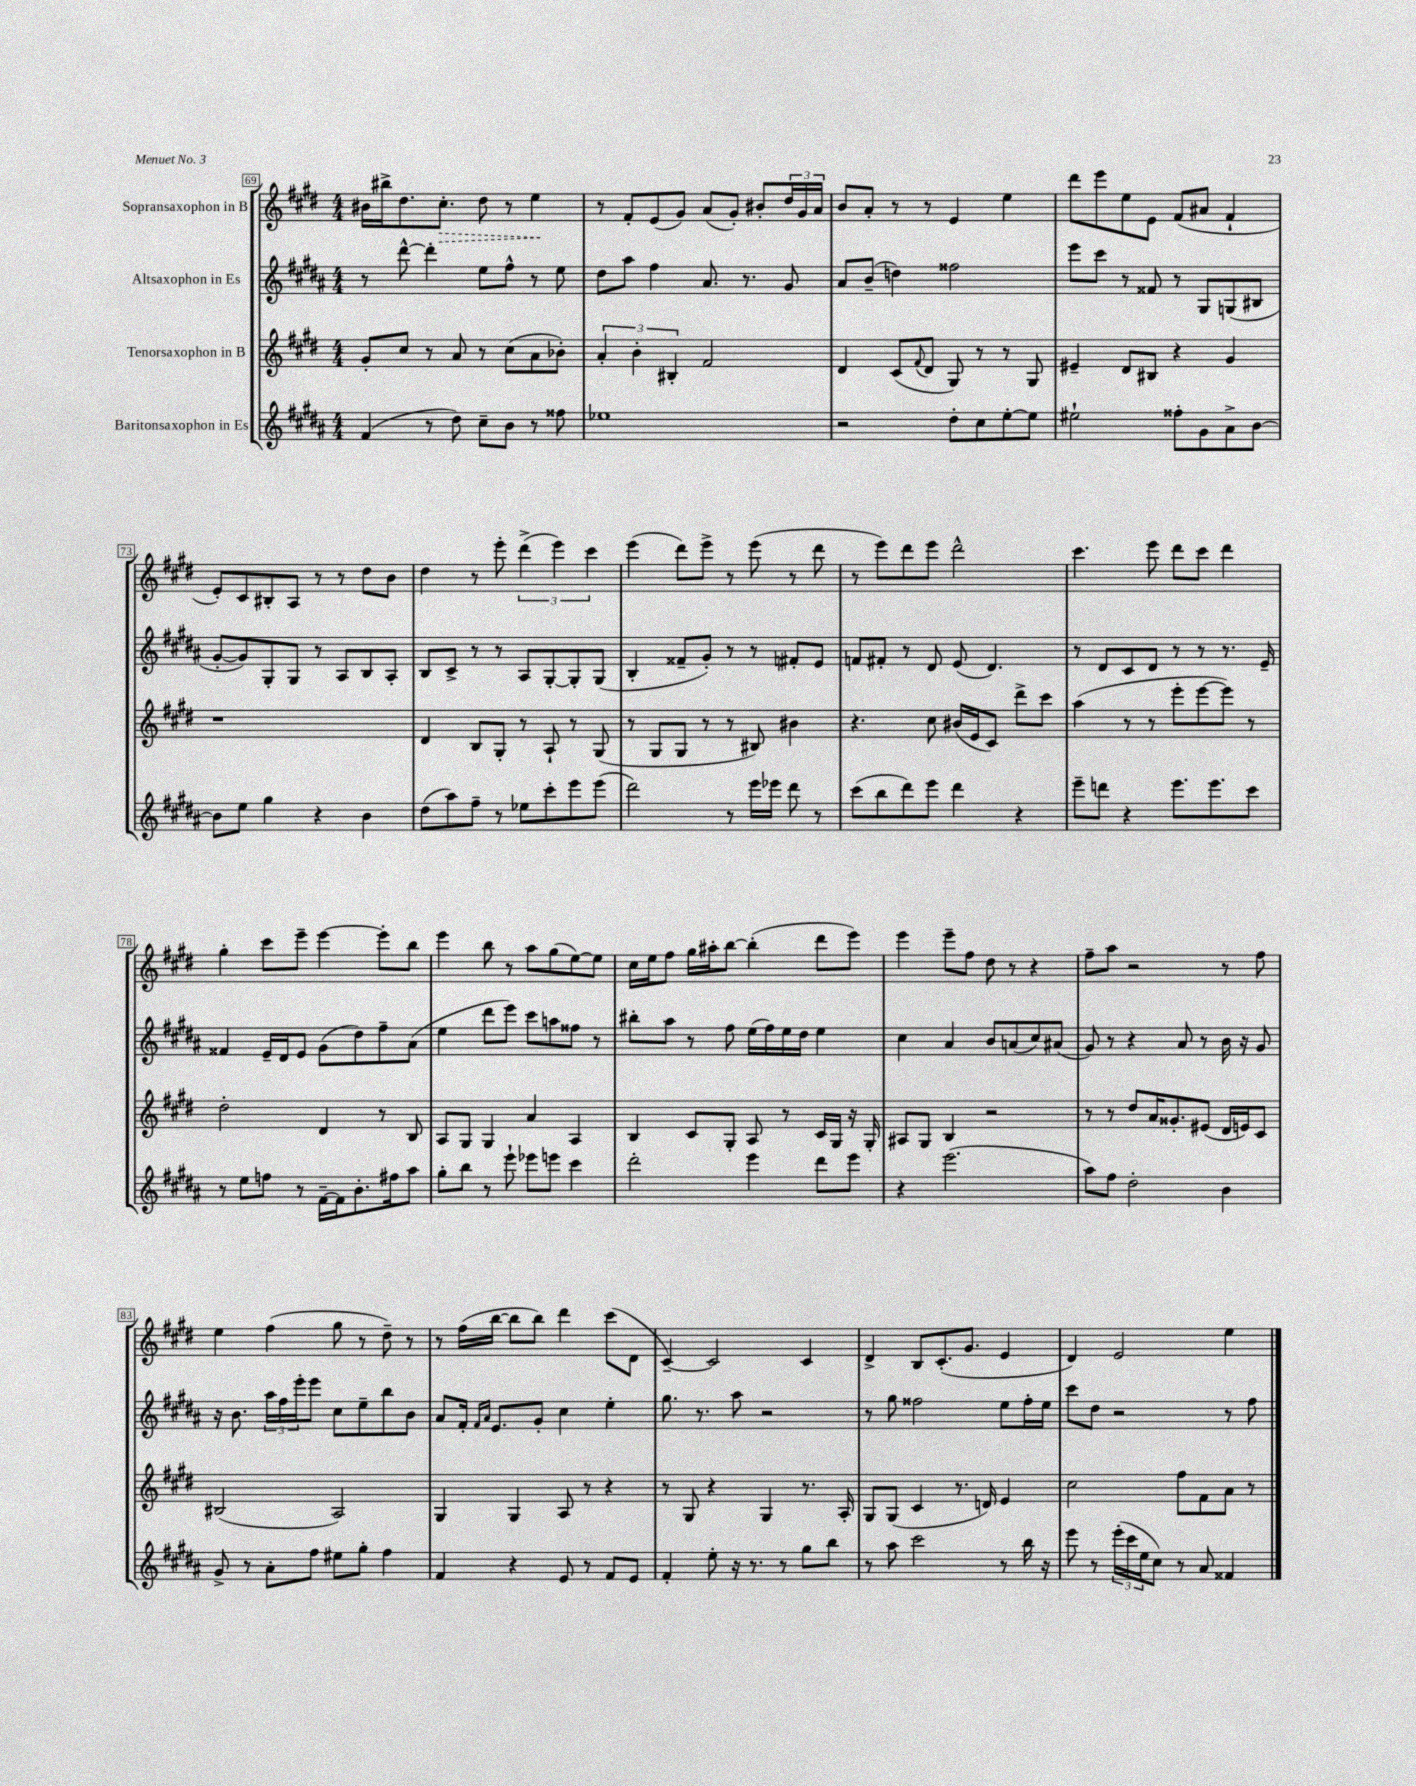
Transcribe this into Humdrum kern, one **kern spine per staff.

**kern	**kern	**kern	**kern
*staff4	*staff3	*staff2	*staff1
*clefG2	*clefG2	*clefG2	*clefG2
*k[f#c#g#d#a#]	*k[f#c#g#d#]	*k[f#c#g#d#a#]	*k[f#c#g#d#]
*M4/4	*M4/4	*M4/4	*M4/4
(4f#	8g#'	8r	16b#
.	.	.	16bb#^
.	8cc#	[8ddd#^^	8.dd#
8r	8r	4ddd#']	.
.	.	.	8.cc#'
8dd#)	8a	.	.
8cc#~	8r	8ee	8dd#
8b	(8cc#	8ff#^^	8r
8r	8a	8r	4ee
8ff##	8b-')	8ee	.
=	=	=	=
1ee-	6a'	8dd#	8r
.	.	8aa#	8f#'
.	6b'	.	.
.	.	4ff#	(8e
.	6B#'	.	.
.	.	.	8g#)
.	2f#	8.a#	(8a
.	.	.	8g#')
.	.	8.r	.
.	.	.	8b#'
.	.	8g#	24dd#
.	.	.	24g#
.	.	.	24a
=	=	=	=
2r	4d#	8a#	8b
.	.	(8b~	8a'
.	(8c#	4dd)	8r
.	8qqf#	.	.
.	8d#	.	8r
8dd#'	8G#)	2ff##	4e
8cc#	8r	.	.
[8ee'	8r	.	4ee
8ee]	8G#	.	.
=	=	=	=
2ee#`	4e#~	8eee	8ddd#
.	.	8ccc#	8eee
.	8d#	8r	8ee
.	8B#	8f##	8e
8ff##'	4r	8r	(8f#
8g#	.	8G#	8a#
8a#^	4g#	(8G	4f#`
[8b	.	8B#	.
=	=	=	=
8b]	1r	[8g#'	8e')
8ee	.	8g#])	8c#
4gg#	.	8G#'	8B#'
.	.	8G#	8A
4r	.	8r	8r
.	.	8A#	8r
4b	.	8B	8dd#
.	.	8A#'	8b
=	=	=	=
(8dd#	4d#	8B	4dd#
8aa#)	.	8c#^	.
8ff#~	8B	8r	8r
8r	8G#'	8r	8eee'
8ee-	8r	8A#	(6ddd#^
8ccc#'	8A`	[8G#'	.
.	.	.	6eee)
8eee	8r	8G#']	.
.	.	.	6ccc#
(8eee	(8G#	(8G#	.
=	=	=	=
2ddd#)	8r	4B'	(4eee
.	8G#	.	.
.	8G#	8f##~	8ddd#)
.	8r	8g#')	8eee^
8r	8r	8r	8r
16eee	8B#)	8r	(8eee
16eee-	.	.	.
8ddd#	4b#	8f#'	8r
8r	.	8e	8ddd#
=	=	=	=
(8ccc#	4.r	8f	8r
8bb	.	8f#'	8eee)
8ddd#)	.	8r	8ddd#
8eee	8cc#	8d#	8eee
4ddd#	(16b#	(8e	2ddd#^^
.	16e	.	.
.	8c#)	4.d#)	.
4r	8ddd#^	.	.
.	8ccc#	.	.
=	=	=	=
8eee~	(4aa	8r	4.ccc#
8ddd	.	8d#	.
4r	8r	8c#	.
.	8r	8d#	8eee
8.eee	8eee'	8r	8ddd#
.	[8eee	8r	8ccc#
8.eee	.	.	.
.	8eee])	8.r	4ddd#
8ccc#	8r	.	.
.	.	16e~	.
=	=	=	=
8r	2dd#'	4f##	4gg#'
8ee	.	.	.
8ff	.	16e~	8ccc#
.	.	16d#	.
8r	.	8e	8eee~
[16f#~	4d#	(8g#	[4eee
16f#]	.	.	.
8.b'	.	8dd#)	.
.	8r	8ff#~	8eee']
16ff#	.	.	.
8aa#	8B	(8a#	8bb
=	=	=	=
8gg#'	8A	4ee	4eee
8bb	8G#	.	.
8r	4G#	8ddd#	8bb
8eee`	.	8eee)	8r
8eee-	4a	8ccc#	8aa
8eee	.	8aa	(8gg#
4ccc#	4A	8ff##	[8ee)
.	.	8r	8ee]
=	=	=	=
2ddd#'	4B	8bb#'	16cc#
.	.	.	16ee
.	.	8aa#	8ff#
.	8c#	8r	16gg#
.	.	.	16aa#'
.	8G#'	8ff#	[8bb
4eee	8A	(16ee	(4bb']
.	.	16ff#)	.
.	8r	16ee	.
.	.	16dd#	.
8ddd#	16c#	4ee	8ddd#
.	16G#	.	.
8eee	16r	.	8eee)
.	16G#'	.	.
=	=	=	=
4r	8A#	4cc#	4eee
.	8G#	.	.
(2.eee	4B	4a#	8eee~
.	.	.	8ff#
.	2r	8b	8dd#
.	.	(8a	8r
.	.	8cc#)	4r
.	.	(8a#	.
=	=	=	=
8aa#)	8r	8g#)	8ff#~
8ff#	8r	8r	8aa
2dd#'	8dd#	4r	2r
.	16a	.	.
.	8.g##'	.	.
.	.	8a#	.
.	(8e#	8r	.
4b	16d#	16b	8r
.	16e)	16r	.
.	8c#	8g#	8ff#
=	=	=	=
8g#^	(2B#	16r	4ee
.	.	8.b	.
8r	.	.	.
8a#'	.	24aa#	(4ff#
.	.	24ff#	.
.	.	24eee'	.
8ff#	.	8eee	.
8ee#	2A)	8cc#	8gg#
8gg#'	.	8ee~	8r
4ff#	.	8bb	8dd#~)
.	.	8b	8r
=	=	=	=
4f#	4G#	8a#	8r
.	.	16f#'	(16ff#
.	.	16qqf#	.
.	.	16qqa#	.
.	.	8.e	[16bb
4r	4G#	.	8bb]
.	.	8g#'	8bb)
8e	8A	4cc#	4ddd#
8r	8r	.	.
8f#	4r	4ee'	(8ccc#
8e	.	.	8d#
=	=	=	=
4f#'	8r	8.gg#	[4c#~)
.	8G#	.	.
.	.	8.r	.
8ee'	4r	.	2c#]
16r	.	8aa#	.
8.r	.	.	.
.	4G#	2r	.
8r	.	.	.
8gg#	8.r	.	4c#
8bb	.	.	.
.	16A'	.	.
=	=	=	=
8r	8G#	8r	4d#^
8aa#	(8G#	8gg#	.
2ccc#	4c#	2ff##	8B
.	.	.	(8.c#'
.	8.r	.	.
.	.	.	8.g#
.	16d)	.	.
8r	4e	8ee	4e
16bb	.	16ff##'	.
16r	.	16ee	.
=	=	=	=
8eee	2cc#	8ccc#	4d#)
8r	.	8dd#	.
(24eee'	.	2r	2e
24ccc#	.	.	.
24ee	.	.	.
8cc#)	.	.	.
8r	8ff#	.	.
8a#	8f#	.	.
4f##	8a	8r	4ee
.	8r	8ff#	.
==	==	==	==
*-	*-	*-	*-
